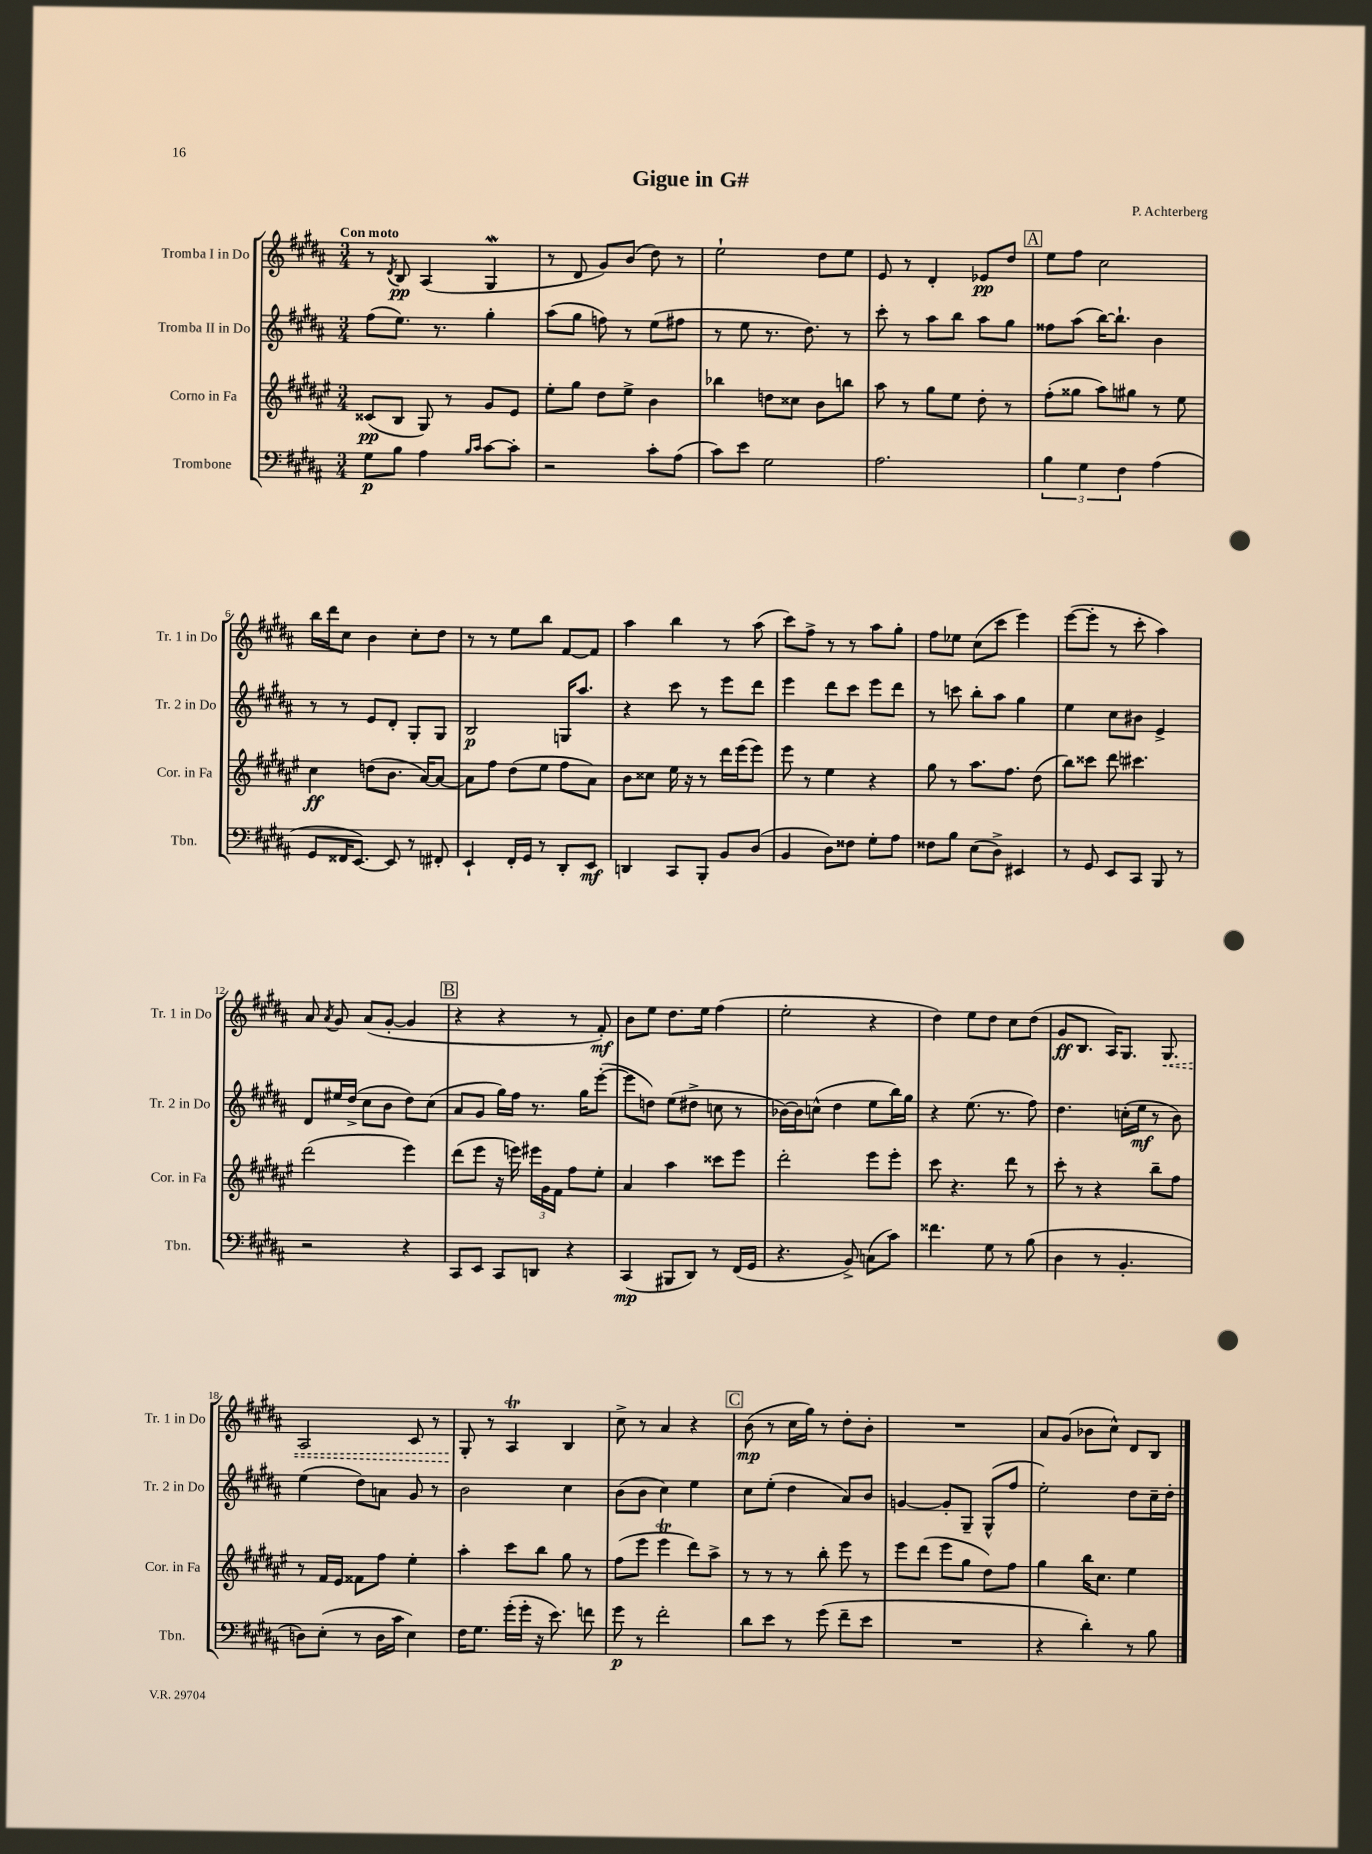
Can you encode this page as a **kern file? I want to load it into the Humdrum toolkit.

**kern	**kern	**kern	**kern
*staff4	*staff3	*staff2	*staff1
*clefF4	*clefG2	*clefG2	*clefG2
*k[f#c#g#d#a#]	*k[f#c#g#d#a#e#]	*k[f#c#g#d#a#]	*k[f#c#g#d#a#]
*M3/4	*M3/4	*M3/4	*M3/4
8G#	(8c##	(8ff#	8r
.	.	.	8qd#
8B	8B	8.ee)	8B
4A#	8G#)	.	(4A#
.	.	8.r	.
.	8r	.	.
16qqB	.	.	.
16qqc#	.	.	.
[8c#	8g#	4gg#'	4G#
8c#']	8e#	.	.
=	=	=	=
2r	8ee#'	(8aa#	8r
.	8gg#	8gg#	8d#
.	8dd#	8ff)	8g#)
.	8ee#^	8r	(8b
8c#'	4b	(8ee	8dd#)
(8A#	.	8ff#	8r
=	=	=	=
8c#)	4bb-	8r	2ee`
8e	.	8ee	.
2G#	8dd	8.r	.
.	8cc##	.	.
.	.	8.dd#)	.
.	8b	.	8dd#
.	8bb	8r	8ee
=	=	=	=
2.A#	8aa#	8ccc#'	8e
.	8r	8r	8r
.	8gg#	8aa#	4d#'
.	8ee#	8bb	.
.	8dd#'	8aa#	8e-
.	8r	8gg#	8dd#
=	=	=	=
6B	(8ff#'	8ff##	8ee
.	8gg##	(8aa#	8ff#
6G#	.	.	.
.	8aa#)	[16bb)	2cc#
.	.	8.bb`]	.
6F#	.	.	.
.	8gg#	.	.
(4A#	8r	4b	.
.	8ee#	.	.
=	=	=	=
8GG#	4cc#	8r	16bb
.	.	.	16ddd#
16FF##	.	8r	8cc#
[8.EE)	.	.	.
.	(8dd	8e	4b
8EE]	8.b	8d#'	.
8r	.	8G#'	8cc#'
.	[16a#)	.	.
8FF#'	8a#_	8G#	8dd#
=	=	=	=
4EE`	8a#]	2B	8r
.	8ff#	.	8r
16FF#'	(8dd#	.	8ee
16GG#	.	.	.
8r	8ee#	.	8bb
8DD#'	8ff#	16G	[8f#
.	.	8.aa#	.
8EE	8a#)	.	8f#]
=	=	=	=
4DD	8b	4r	4aa#
.	8cc##	.	.
8CC#	16ee#	8ccc#	4bb
.	16r	.	.
8BBB'	8r	8r	.
8BB	16ddd#	8eee	8r
.	(16eee#	.	.
(8D#	8eee#)	8ddd#	(8aa#
=	=	=	=
4BB	8eee#	4eee	8ccc#)
.	8r	.	8ff#^
8D#)	4ee#	8ddd#	8r
8F##	.	8ccc#	8r
8G#'	4r	8eee	8aa#
8A#	.	8ddd#	8gg#'
=	=	=	=
8F##	8gg#	8r	8ff#
8B	8r	8ccc	8ee-
(8E	8.aa#	8bb'	(8cc#
8D#^)	.	8aa#	8ccc#
.	8.ff#	.	.
4EE#	.	4gg#	4eee)
.	(8dd#	.	.
=	=	=	=
8r	8bb)	4ee	([8eee
8GG#	8ccc##	.	8eee']
8EE	8ddd#	8cc#	8r
8CC#	4.ccc#	8b#	8ccc#'
8BBB	.	4e^	4aa#)
8r	.	.	.
=	=	=	=
2r	(2ddd#	8d#	8a#
.	.	.	8qa#
.	.	16ee#	8g#
.	.	(16dd#^	.
.	.	8cc#	(8a#
.	.	8b	[8g#'
4r	4eee#)	8dd#)	4g#]
.	.	(8cc#	.
=	=	=	=
8CC#	(8ddd#	8a#	4r
8EE	8eee#	8g#	.
8CC#	16r	16gg#)	4r
.	16eee)	16ff#	.
8DD	24eee#	8.r	.
.	24g#	.	.
.	24f#	.	.
4r	8ff#	.	8r
.	.	16gg#	.
.	8ee#'	([8eee'	8f#')
=	=	=	=
(4CC#	4a#	8eee]	8b
.	.	8dd)	8ee
8BBB#	4aa#	(8ee	8.dd#
8DD#)	.	8dd#^	.
.	.	.	16ee
8r	8ccc##	8cc	(4ff#
(16FF#	8eee#	8r	.
16GG#	.	.	.
=	=	=	=
4.r	2ddd#'	[16b-)	2ee'
.	.	16b-]	.
.	.	(8cc^^	.
.	.	4dd#	.
8BB^)	.	.	.
(8C	8eee#	8ee	4r
8c#)	8eee#'	16bb)	.
.	.	16gg#	.
=	=	=	=
4.f##	8ccc#	4r	4dd#)
.	4.r	.	.
.	.	(8.ee	8ee
8G#	.	.	8dd#
.	.	8.r	.
8r	8ddd#	.	8cc#
(8B	8r	8ff#)	(8dd#
=	=	=	=
4D#	8ccc#'	4.dd#	8g#
.	8r	.	8.B
8r	4r	.	.
.	.	.	16A#)
4.BB'	.	(16cc'	8.G#
.	.	16ee	.
.	8bb~	8r	.
.	.	.	8.G#
.	8ff#	8b)	.
=	=	=	=
8D)	8r	(4ee	2A#
(8E'	16f#	.	.
.	16e#	.	.
8r	8f##	8dd#)	.
16D	8ff#	8a	.
16c#	.	.	.
4E)	4ee#'	8g#	8c#
.	.	8r	8r
=	=	=	=
16F#	4aa#'	2b	8G#'
8.G#	.	.	.
.	.	.	8r
(16g#'	8ccc#	.	4A#
16g#'	.	.	.
16r	8bb	.	.
8.e)	.	.	.
.	8gg#	4cc#	4B
8f	8r	.	.
=	=	=	=
8g#	(8ff#	(8b	8cc#^
8r	8eee#	8b	8r
2f#'	4eee#	4cc#)	4a#
.	8ddd#)	4ee	4r
.	8aa#^	.	.
=	=	=	=
8d#	8r	8cc#	(8b
8e	8r	(8ee'	8r
8r	8r	4dd#	16cc#
.	.	.	16gg#)
(8g#	8bb'	.	8r
8f#~	8eee#	8a#)	8dd#'
8e	8r	8b	8b'
=	=	=	=
2.r	8eee#	[4g	2.r
.	(8ddd#	.	.
.	8eee#	8g']	.
.	8gg#	8G#~	.
.	8dd#)	(8G#^^	.
.	8ff#	8ff#	.
=	=	=	=
4r	4gg#	2ee')	8a#
.	.	.	(8g#
4d#')	16bb	.	8b-
.	8.cc#	.	.
.	.	.	8cc#^^)
8r	4ee#	8dd#	8d#
8B	.	16cc#~	8B
.	.	16dd#'	.
==	==	==	==
*-	*-	*-	*-
